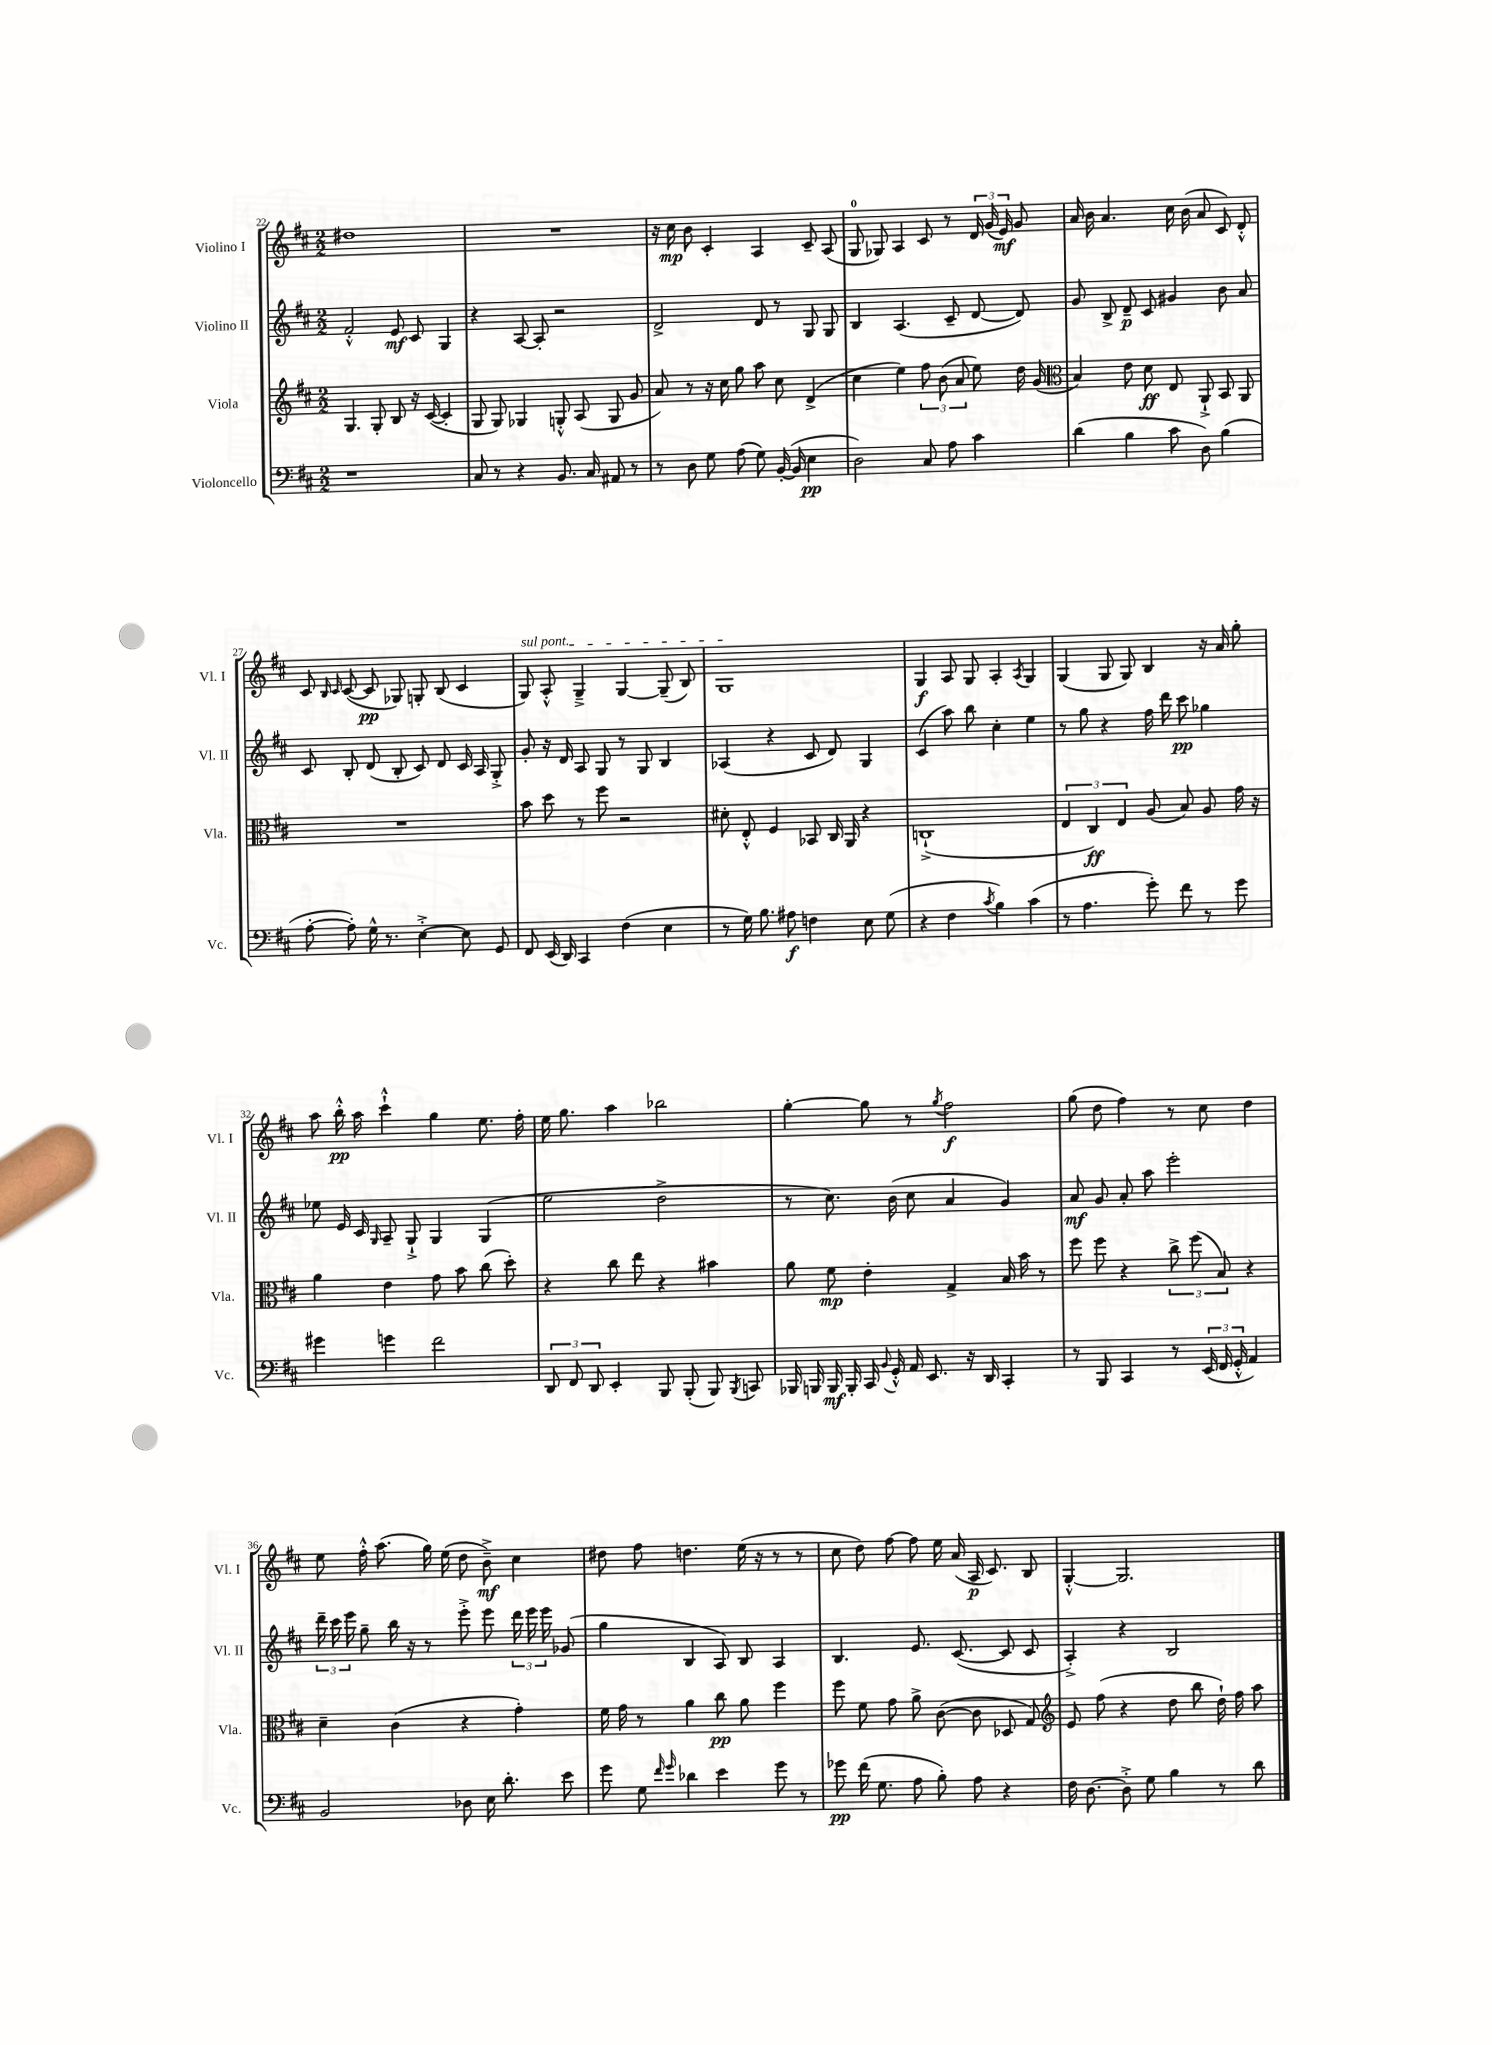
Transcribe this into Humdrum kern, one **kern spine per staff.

**kern	**kern	**kern	**kern
*staff4	*staff3	*staff2	*staff1
*clefF4	*clefG2	*clefG2	*clefG2
*k[f#c#]	*k[f#c#]	*k[f#c#]	*k[f#c#]
*M2/2	*M2/2	*M2/2	*M2/2
1r	4.G	2f#'^^	1dd#
.	8G'	.	.
.	8B	8e	.
.	16r	8c#	.
.	([16c#	.	.
.	4c#']	4G	.
=	=	=	=
8C#	8G	4r	1r
8r	8G)	.	.
4r	4G-	[8A	.
.	.	8A']	.
8.BB	8G'^^	2r	.
.	(8A	.	.
16C#	.	.	.
8AA#	8G	.	.
8r	8g	.	.
=	=	=	=
8r	8a)	2d^	16r
.	.	.	16cc#
8D	8r	.	8b
8G	16r	.	4c#'
.	16cc#	.	.
(8A	8gg	.	.
8G)	8aa	8d	4A
([16BB'	8cc#	8r	.
16BB]	.	.	.
4E	(4d^	8G	8c#~
.	.	8G	(8A
=	=	=	=
2D)	4cc#	4B	8G
.	.	.	8G-)
.	4ee)	(4.A	4A
8C#	12ff#	.	8c#
.	(12b	.	.
8A	.	8c#~	8r
.	12a	.	.
4c#	8ee)	[8d	24d
.	.	.	(24g
.	.	.	24e)
.	16dd	8d])	8g
.	(16g	.	.
=	=	=	=
*	*clefC3	*	*
(4d	4B)	8g	16a
.	.	.	16b
.	.	8B^	4.a
4B	8e	8d~	.
.	8d	8c#	.
8c#	8E	4g#	16cc#
.	.	.	(16b
8D)	8AA`^	.	8a
(4B	8BB	8b	8c#)
.	8AA	8a	8d'^^
=	=	=	=
[8A'	1r	8c#	8c#
.	.	.	16qqB
.	.	.	16qqc#
8A'])	.	8B'	([8c#
16G^^	.	(8d	8c#]
8.r	.	.	.
.	.	8B'	8G-)
[4E'^	.	8c#)	8G'
.	.	8d	(8B
8E]	.	16c#	4c#
.	.	16A	.
8GG	.	8G'^	.
=	=	=	=
8FF#	8b	8g'	8G)
(16EE	8dd	16r	8A'^^
16DD)	.	16d	.
4CC#	8r	8A	4G~^
.	8ff#	8G	.
(4F#	2r	8r	[4G
.	.	8G	.
4E	.	4B	(8G~]
.	.	.	8B)
=	=	=	=
8r	8d#'	(4A-	1G
16G)	8E'^^	.	.
8.B	.	.	.
.	4F#	4r	.
8A#	.	.	.
4F	8BB-	8c#	.
.	16C#	8d)	.
.	16AA	.	.
8E	4r	4G	.
(8G	.	.	.
=	=	=	=
4r	(1C`^	(4c#	4G
4F#	.	8aa)	8A
.	.	8bb	8G
8qc#	.	.	.
4B)	.	4cc#'	4A'
.	.	.	8qA
(4c#	.	4ee	4G
=	=	=	=
8r	6E	8r	(4G
4.A	.	8gg	.
.	6C#)	.	.
.	.	4r	8G
.	6E	.	.
.	.	.	8G)
8g')	(8A	16ff#	4B
.	.	16ddd	.
8f#	8B)	8ccc#	.
8r	8A	4gg-	16r
.	.	.	16a
8g	16g	.	8gg'
.	16r	.	.
=	=	=	=
4g#	4a	8ee-	8aa
.	.	16e	16bb'^^
.	.	16c#	16aa
.	.	16qqG	.
4g	4e	8A~	4ccc#`^^
.	.	8G`^	.
2f#	8g	4G	4gg
.	8b	.	.
.	(8cc#	(4G	8.ee
.	8dd')	.	.
.	.	.	16ff#'
=	=	=	=
12DD	4r	2ee	16ee
.	.	.	8.gg
12FF#	.	.	.
12DD	.	.	.
4EE'	8cc#	.	4aa
.	8ee	.	.
8BBB	4r	2dd^	2bb-
(8BBB'	.	.	.
8BBB)	4b#	.	.
8qBBB	.	.	.
8CC	.	.	.
=	=	=	=
16BBB-	8a	8r	[4gg'
16BBB	.	.	.
16BBB	8f#	8.cc#)	.
16BBB'	.	.	.
16CC#	4e'	.	8gg]
8qqBB	.	.	.
16GG'^^	.	(16b	.
16AA	.	8cc#	8r
8.EE	.	.	.
.	.	.	8qgg
.	4G^	4a	2ff#
16r	.	.	.
16DD	.	.	.
4CC#'	16B	4g)	.
.	16b	.	.
.	8r	.	.
=	=	=	=
8r	8ff#	8a	(8gg
8BBB	8ff#	8g	8dd
4CC#	4r	8a'	4ff#)
.	.	8aa	.
8r	12cc#^	2eee'	8r
.	(12ff#	.	.
(24EE	.	.	8cc#
24FF#	12B)	.	.
24GG'^^	.	.	.
4AA)	4r	.	4dd
=	=	=	=
2BB	4d~	24ddd~	8ee
.	.	24ccc#	.
.	.	24eee	.
.	.	8gg~	16ff#'^^
.	.	.	(8.aa
.	(4c#	16bb	.
.	.	16r	.
.	.	8r	16gg)
.	.	.	(16ee
8D-	4r	8eee'^	8dd
16E	.	8eee	8b~^)
8.d'	.	.	.
.	4g')	24ddd	4cc#
.	.	24eee	.
.	.	24eee	.
8e	.	(8g-	.
=	=	=	=
8g	16f#	4gg	8dd#
.	16g	.	.
8G	8r	.	8ff#
16qqf#	.	.	.
16qqg	.	.	.
4d-	4a	4B	4.dd
4e	8cc#	8A)	.
.	8a	8B	(16ee
.	.	.	16r
8g	4ff#	4A	8r
8r	.	.	8r
=	=	=	=
8g-	8ff#	4.B	8cc#
(16f#	8f#	.	8dd)
8.G	.	.	.
.	8g	.	[8ff#
8A	8a^	8.e	8ff#]
8B')	([8c#	.	16ee
.	.	([8.c#	(16a
8A	8c#]	.	16A
.	.	.	8.c#)
4r	8D-	8c#]	.
.	8G)	8c#	8B
=	=	=	=
*	*clefG2	*	*
16F#	8e	4A'^)	[4G'^^
[8.D	.	.	.
.	(8ff#	.	.
8D'^]	4r	4r	2.G]
8G	.	.	.
4B	8dd	2B	.
.	8bb	.	.
8r	16dd`)	.	.
.	16ff#	.	.
8d	8aa	.	.
==	==	==	==
*-	*-	*-	*-
